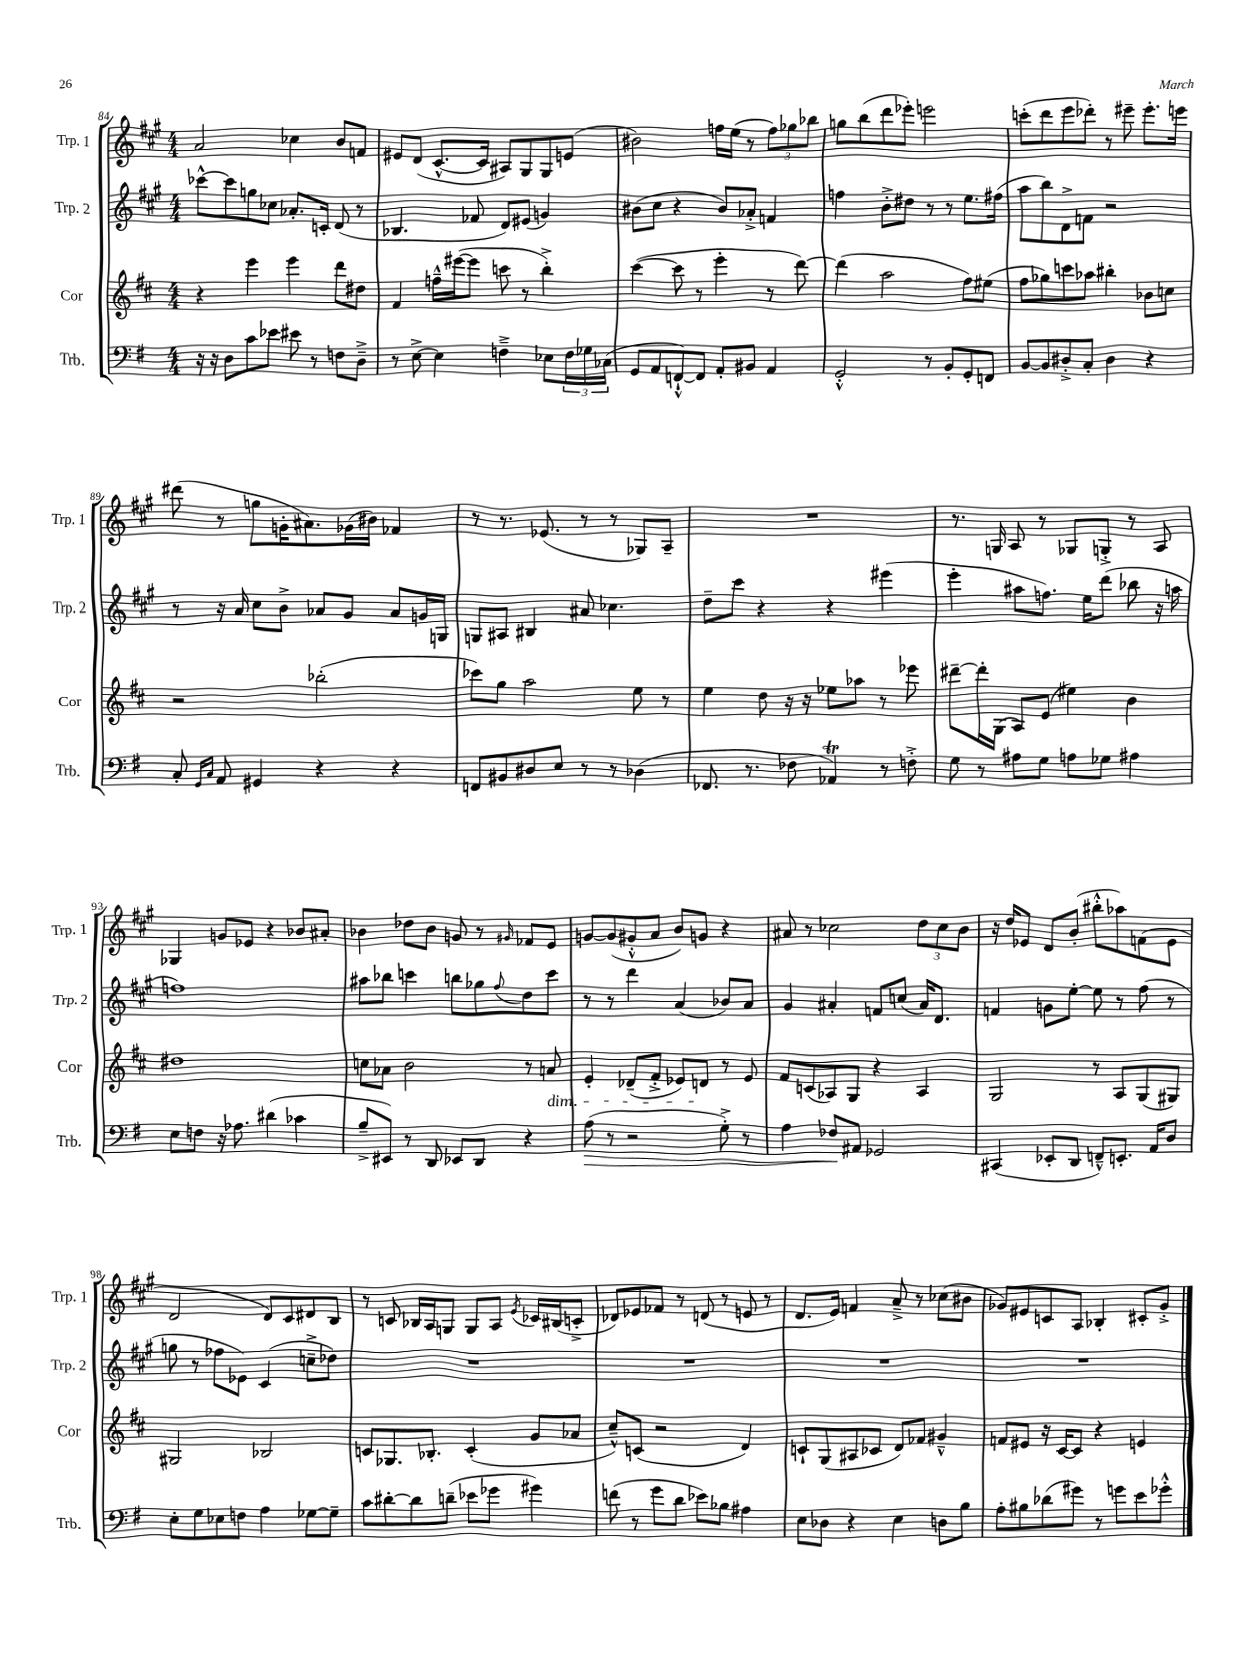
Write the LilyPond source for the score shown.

<<
\new StaffGroup <<
\new Staff = "s0" \with { instrumentName = "Trp. 1" shortInstrumentName = "Trp. 1" } {
    \clef treble \key a \major \numericTimeSignature \time 4/4
    a'2 ces''4 b'8 f'8 |
    eis'8 d'8( cis'8.~-^ cis'16 ais8) gis8 gis8 e'8( |
    bis'2) f''16 e''16( r8 \tuplet 3/2 { f''8) ges''8 bes''8 } |
    g''8 b''8( d'''8 ees'''8-.) e'''2 |
    c'''8-.( d'''8 e'''8 des'''8-.) r8 eis'''8-- eis'''8.-. e'''16 |
    dis'''8( r8 g''8 g'16-. ais'8.) ges'16( bis'16) fes'4 |
    r8 r8. ees'8.( r8 r8 ges8) a8-- |
    R1 |
    r8. g16 a8 r8 ges8 g8-.-> r8 a8 |
    ges4 g'8 ees'8 r4 bes'8 ais'8-. |
    bes'4 des''8 bes'8 g'8 r8 \grace { gis'16 } fes'8 e'8 |
    g'8~ g'8( gis'8-.-^ a'8 b'8) g'8 r4 |
    ais'8 r8 ces''2 \tuplet 3/2 { d''8 ces''8 b'8 } |
    r16 d''16 ees'8 d'8 b'8-.( bis''8-.-^ aes''8) f'8( ees'8 |
    d'2 d'8) cis'8 dis'8 b8 |
    r8 c'8 bes16 a16 g8 g8 a8 \acciaccatura { e'8 } ces'16 bis16( c'8-.-> |
    des'8) ees'8 fes'8 r8 d'8( r8 e'8 r8 |
    d'8. e'16) f'4 a'8---> r8 ces''8( bis'8 |
    ges'8) eis'8 c'8 a8 bes4-. cis'8-. ges'8-.-> \bar "|." |
}
\new Staff = "s1" \with { instrumentName = "Trp. 2" shortInstrumentName = "Trp. 2" } {
    \clef treble \key a \major \numericTimeSignature \time 4/4
    ces'''8~-^ ces'''8 g''8 ces''8 aes'8.-. c'16-. d'8( r8 |
    bes4. fes'8 d'8) eis'8( g'4) |
    bis'8( cis''8 r4 bis'8) aes'8-.-> f'4 |
    f''4 b'8-.-> dis''8 r8 r8 e''8. fis''16( |
    a''8 b''8) d'8-> f'8 r2 |
    r8 r16 a'16 cis''8 b'8-> aes'8 gis'8 aes'8 g'16 g16 |
    g8 ais8 bis4 ais'8 ces''4. |
    d''8-- cis'''8 r4 r4 eis'''4( |
    e'''4-. ais''8 f''8.) e''16 d'''8( bes''8 r16 a''16 |
    f''1) |
    ais''8 bes''8 c'''4 b''8 ges''8 \appoggiatura { fis''8 } d''8 c'''8 |
    r8 r8 d'''4 a'4( bes'8) a'8 |
    gis'4 ais'4-. f'8 c''8( ais'16) d'8. |
    f'4 g'8 e''8~-. e''8 r8 fis''8( r8 |
    g''8 r8 fes''8 ees'8) cis'4( c''8---> des''8) |
    R1 |
    R1 |
    R1 |
    R1 \bar "|." |
}
\new Staff = "s2" \with { instrumentName = "Cor" shortInstrumentName = "Cor" } {
    \clef treble \key d \major \numericTimeSignature \time 4/4
    r4 e'''4 e'''4 d'''8 dis''8 |
    fis'4 f''16---^ eis'''16~( eis'''8 c'''8 r8 b''4-.->) |
    cis'''4~( cis'''8 r8 e'''4-. r8 d'''8~) |
    d'''4( a''2 fis''8) eis''8( |
    fis''8 ges''8) c'''8 aes''8 bis''4-. bes'8 c''8 |
    r2 bes''2-.( |
    ces'''8) g''8 a''2 e''8 r8 |
    e''4 d''8 r16 r16 ees''8 aes''8 r8 ees'''8 |
    dis'''8~-- dis'''16-. g16( a8) e'8( eis''4) b'4 |
    dis''1 |
    c''8 aes'8 b'2 r8 a'8\dim |
    e'4-. des'8--( fis'8-.-> ees'8) d'8\! r8 ees'8 |
    fis'8 c'8( aes8) g8 r4 aes4 |
    g2 r8 a8 g8( gis8) |
    gis2 bes2 |
    c'8 ges8. bes8.-. c'4-.( g'8 aes'8 |
    cis''8---^) c'8( r2 d'4) |
    c'8-! g8( ais8 ces'8 d'8) fes'8 gis'4---^ |
    f'8 eis'8 r16 cis'16~ cis'8 r4 e'4 \bar "|." |
}
\new Staff = "s3" \with { instrumentName = "Trb." shortInstrumentName = "Trb." } {
    \clef bass \key g \major \numericTimeSignature \time 4/4
    r16 r16 d8 c'8 ees'8 eis'8 r8 f8 d8---> |
    r8 e8~-> e4 f4---> ees8 \tuplet 3/2 { f16 ges16 ces16( } |
    g,8 a,8 f,8~-!-^) f,8 a,8-. bis,8 a,4 |
    g,2-.-^ r8 b,8-. g,8-. f,8 |
    b,8~ b,8 dis8-.-> c8-. dis4 r4 |
    c8-. \grace { g,16 c16 } a,8 gis,4 r4 r4 |
    f,8 bis,8 dis8 e8 r8 r8 des4( |
    fes,8. r8. fes8 aes,4\trill) r8 f8-.-> |
    g8 r8 ais8 g8 a8 ges8 ais4 |
    e8 f8 r16 aes8. dis'4( ces'4 |
    b8---> eis,8) r8 d,8 ees,8 d,8 r4 |
    a8\>( r8 r2 g8-.->) r8 |
    a4 fes8\! ais,8 ges,2 |
    cis,4( ees,8-. d,8 f,8---^) e,8.-. a,16 d8 |
    e8-. g8 ees8 f8 a4 ges8~ ges8-- |
    c'8 dis'8~-. dis'8 d'8--( ees'8 ges'8 gis'4) |
    f'8( r8 g'8 d'8 ees'8) bes8 ais4 |
    e8 des8 r4 e4 d8 b8 |
    a8-. bis8 des'8( gis'8) r8 g'8 e'8 ges'8-.-^ \bar "|." |
}
>>
>>
\layout { \context { \Score currentBarNumber = #84 } }
